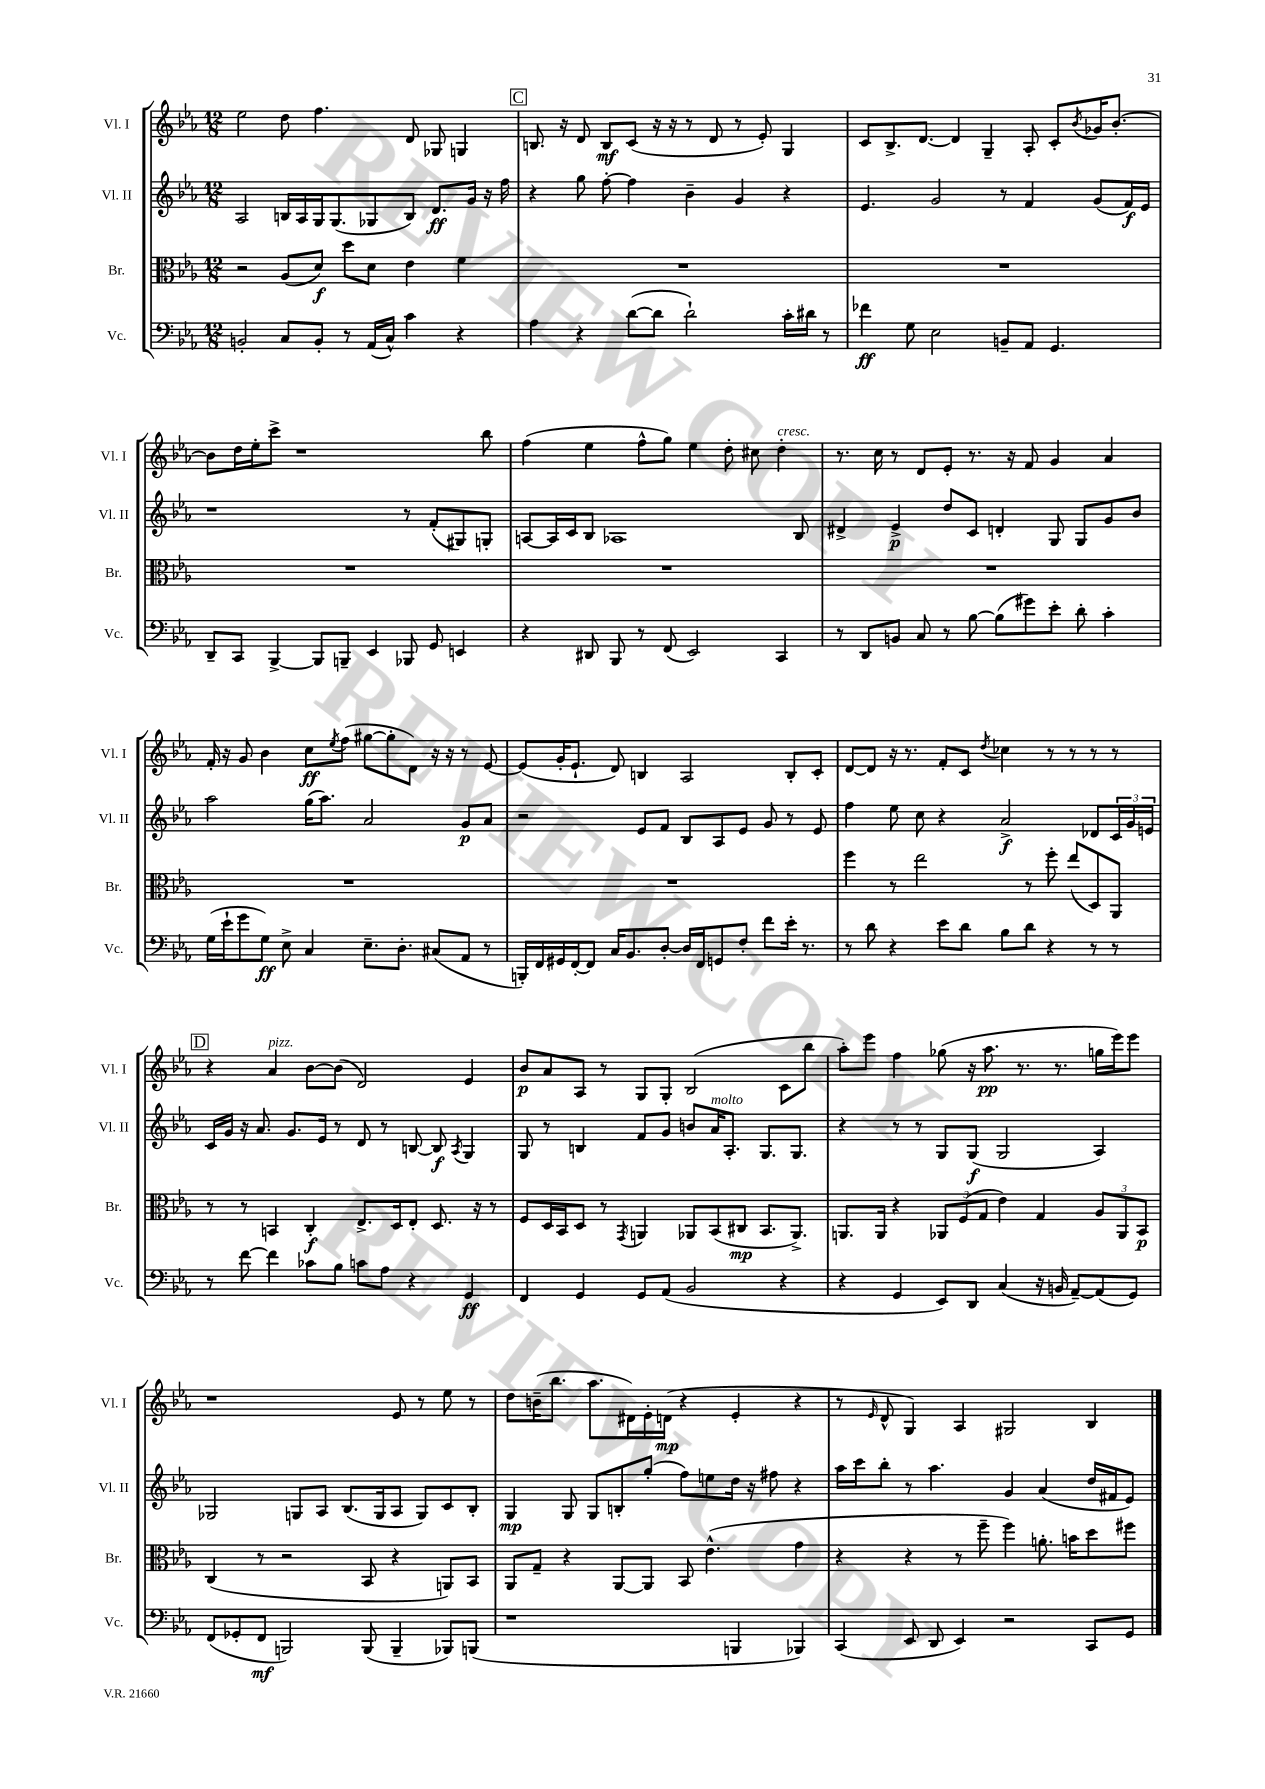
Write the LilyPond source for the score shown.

<<
\new StaffGroup <<
\new Staff = "s0" \with { instrumentName = "Vl. I" shortInstrumentName = "Vl. I" } {
    \clef treble \key ees \major \numericTimeSignature \time 12/8
    ees''2 d''8 f''4. d'8 ges8 g4 |
    \mark \markup { \box "C" } b8. r16 d'8 b8\mf c'8( r16 r16 r8 d'8 r8 ees'8-.) g4 |
    c'8 bes8.-> d'8.~ d'4 g4-- aes8-. c'8-. \acciaccatura { bes'8 } ges'16 bes'8.~-. |
    bes'8 d''16 ees''16-. c'''8-> r1 bes''8 |
    f''4( ees''4 f''8-^ g''8) ees''4 d''8-. cis''8 d''4-.^\markup { \italic "cresc." } |
    r8. c''16 r8 d'8 ees'8-. r8. r16 f'8 g'4 aes'4 |
    f'16-. r16 g'8 bes'4 c''8\ff \acciaccatura { ees''8 } f''8( gis''8~ gis''8-. d'8) r16 r16 r8 ees'8~ |
    ees'8( g'16-. ees'8.-! d'8) b4 aes2 b8-. c'8-. |
    d'8~ d'8 r16 r8. f'8-. c'8 \acciaccatura { d''8 } ces''4 r8 r8 r8 r8 |
    \mark \markup { \box "D" } r4 aes'4^\markup { \italic "pizz." } bes'8~ bes'8( d'2) ees'4 |
    bes'8\p aes'8 aes8 r8 g8 g8-. bes2( c'8 bes''8 |
    aes''8-.) ees'''8 f''4 ges''8( r16 aes''8.\pp r8. r8. g''16 ees'''16) ees'''8 |
    r1 ees'8 r8 ees''8 r8 |
    d''8 b'16--( bes''8. aes''8. dis'16) ees'16-. d'16\mp( r4 ees'4-. r4 |
    r8 \grace { ees'16 } d'8-^ g4) aes4 gis2 bes4 \bar "|." |
}
\new Staff = "s1" \with { instrumentName = "Vl. II" shortInstrumentName = "Vl. II" } {
    \clef treble \key ees \major \numericTimeSignature \time 12/8
    aes2 b16 aes16 g16 g8.( ges8 b8) d'8.\ff g'16 r16 f''16 |
    \mark \markup { \box "C" } r4 g''8 f''8~-. f''4 bes'4-- g'4 r4 |
    ees'4. g'2 r8 f'4 g'8( f'16\f) ees'16 |
    r1 r8 f'8-.( gis8) g8-. |
    a8~ a16 c'16 bes8 aes1 bes8 |
    dis'4-> ees'4->\p d''8 c'8 d'4-. g8 g8 g'8 bes'8 |
    aes''2 g''16( aes''8.) aes'2 g'8\p aes'8 |
    r2 ees'8 f'8 bes8 aes8 ees'8 g'8 r8 ees'8 |
    f''4 ees''8 c''8 r4 aes'2->\f des'8 \tuplet 3/2 { c'16 g'16 e'16 } |
    \mark \markup { \box "D" } c'16 g'16 r16 aes'8. g'8. ees'16 r8 d'8 r8 b8~ b8\f \acciaccatura { aes8 } g4 |
    g8 r8 b4 f'8 g'8 b'8 aes'16^\markup { \italic "molto" } aes8.-. g8. g8. |
    r4 r8 r8 g8 g8\f( g2 aes4) |
    ges2 g8 aes8 bes8.( g16 aes8 g8) c'8 bes8-. |
    g4\mp g8 g8 b8-. g''8-.( f''8) e''8 d''16 r16 fis''8 r4 |
    aes''16 c'''16 bes''8-. r8 aes''4. g'4 aes'4( d''16 fis'16 ees'8) \bar "|." |
}
\new Staff = "s2" \with { instrumentName = "Br." shortInstrumentName = "Br." } {
    \clef alto \key ees \major \numericTimeSignature \time 12/8
    r2 aes8( d'8\f) d''8 d'8 ees'4 f'4 |
    \mark \markup { \box "C" } R1. |
    R1. |
    R1. |
    R1. |
    R1. |
    R1. |
    R1. |
    f''4 r8 ees''2 r8 f''8-. ees''8( d8) aes,8 |
    \mark \markup { \box "D" } r8 r8 b,4 c4-.\f ees8.-> d16 ees8-. d8. r16 r8 |
    f8 d16 bes,16 d8 r8 \acciaccatura { g,8 } a,4 aes,8 bes,8( cis8\mp bes,8. aes,8.->) |
    a,8. a,16 r4 \tuplet 3/2 { aes,8 f8( g8 } ees'4) g4 \tuplet 3/2 { aes8 aes,8 bes,8\p } |
    c4( r8 r2 bes,8 r4 a,8) bes,8 |
    aes,8 g8-- r4 aes,8~ aes,8 bes,8 ees'4.-^( g'4 |
    r4 r4 r8 f''8-- f''4) a'8.-. b'16 d''8 fis''8 \bar "|." |
}
\new Staff = "s3" \with { instrumentName = "Vc." shortInstrumentName = "Vc." } {
    \clef bass \key ees \major \numericTimeSignature \time 12/8
    b,2-. c8 b,8-. r8 aes,16( c16-^) c'4 r4 |
    \mark \markup { \box "C" } aes4 r4 d'8~( d'8 d'2-!) c'16-. dis'16 r8 |
    fes'4\ff g8 ees2 b,8-- aes,8 g,4. |
    d,8-- c,8 bes,,4~-> bes,,8 b,,8-- ees,4 bes,,8 g,8 e,4 |
    r4 dis,8 bes,,8 r8 f,8( ees,2) c,4 |
    r8 d,8 b,8 c8 r8 bes8~ bes8( gis'8) ees'8-. d'8-. c'4-. |
    g16( ees'16-! g'8 g8\ff) ees8-> c4 ees8.-- d8.-. cis8( aes,8 r8 |
    b,,16-.) f,16 gis,16 f,16~-. f,8 c16 bes,8. d8~-. d16 f,16 g,8 f8-. f'8 ees'16-. r8. |
    r8 d'8 r4 ees'8 d'8 bes8 d'8 r4 r8 r8 |
    \mark \markup { \box "D" } r8 f'8~ f'4 ces'8 bes8 c'8 aes8 r4 g,4\ff |
    f,4 g,4 g,8 aes,8( bes,2 r4 |
    r4 g,4 ees,8) d,8 c4( r16 b,16 aes,8~--) aes,8( g,8) |
    f,8( ges,8-. f,8\mf b,,2) b,,8( b,,4-- bes,,8) b,,8( |
    r1 b,,4 bes,,4) |
    c,4( ees,8 d,8 ees,4) r2 c,8 g,8 \bar "|." |
}
>>
>>
\layout { \context { \Score \remove "Bar_number_engraver" } }
